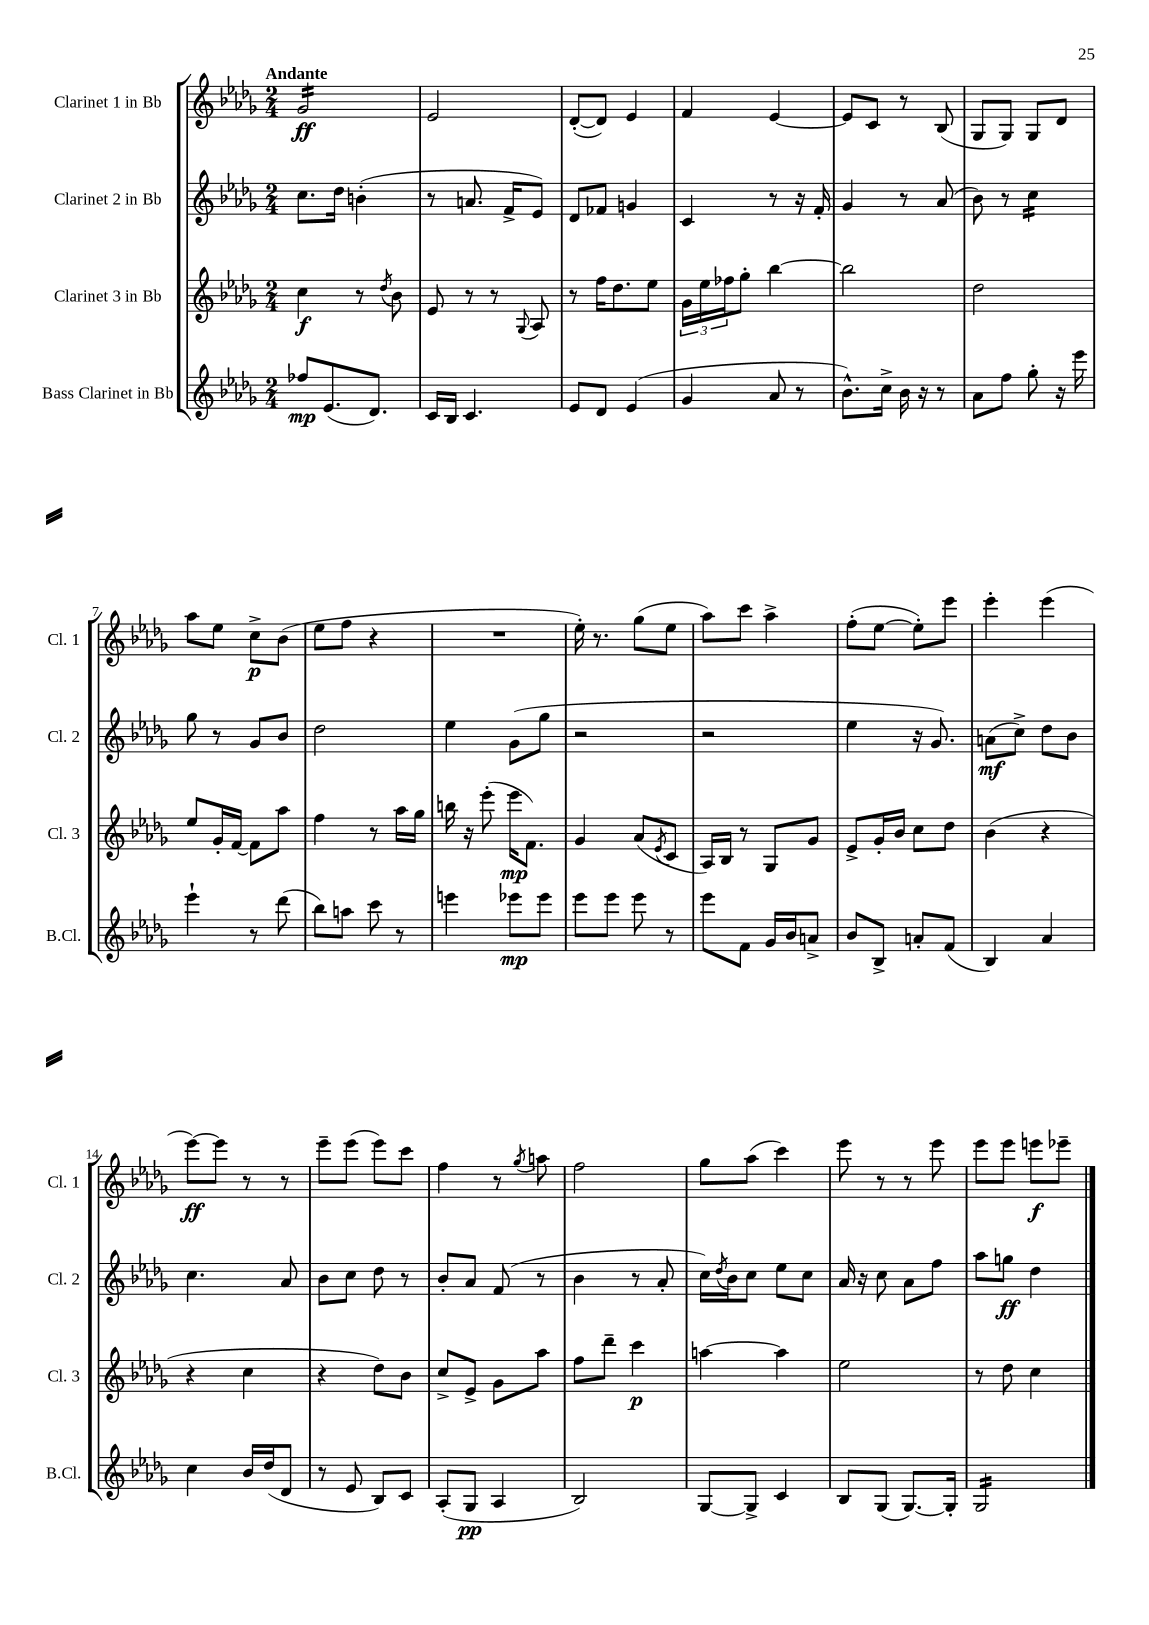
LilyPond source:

<<
\new StaffGroup <<
\new Staff = "s0" \with { instrumentName = "Clarinet 1 in Bb" shortInstrumentName = "Cl. 1" } {
    \clef treble \key des \major \numericTimeSignature \time 2/4 \tempo "Andante"
    ges'2:16\ff |
    ees'2 |
    des'8~-.( des'8) ees'4 |
    f'4 ees'4~ |
    ees'8 c'8 r8 bes8( |
    ges8 ges8) ges8 des'8 |
    aes''8 ees''8 c''8->\p bes'8( |
    ees''8 f''8 r4 |
    R2 |
    ees''16-.) r8. ges''8( ees''8 |
    aes''8) c'''8 aes''4-> |
    f''8-.( ees''8~ ees''8-.) ees'''8 |
    ees'''4-. ees'''4( |
    ees'''8~\ff) ees'''8 r8 r8 |
    ees'''8-- ees'''8( ees'''8) c'''8 |
    f''4 r8 \acciaccatura { ges''8 } a''8 |
    f''2 |
    ges''8 aes''8( c'''4) |
    ees'''8 r8 r8 ees'''8 |
    ees'''8 ees'''8 e'''8\f ees'''8-- \bar "|." |
}
\new Staff = "s1" \with { instrumentName = "Clarinet 2 in Bb" shortInstrumentName = "Cl. 2" } {
    \clef treble \key des \major \numericTimeSignature \time 2/4
    c''8. des''16 b'4-.( |
    r8 a'8. f'16-> ees'8) |
    des'8 fes'8 g'4 |
    c'4 r8 r16 f'16-. |
    ges'4 r8 aes'8( |
    bes'8) r8 c''4:16 |
    ges''8 r8 ges'8 bes'8 |
    des''2 |
    ees''4 ges'8( ges''8 |
    r2 |
    r2 |
    ees''4 r16 ges'8.) |
    a'8\mf( c''8->) des''8 bes'8 |
    c''4. aes'8 |
    bes'8 c''8 des''8 r8 |
    bes'8-. aes'8 f'8( r8 |
    bes'4 r8 aes'8-. |
    c''16) \acciaccatura { des''8 } bes'16 c''8 ees''8 c''8 |
    aes'16 r16 c''8 aes'8 f''8 |
    aes''8 g''8\ff des''4 \bar "|." |
}
\new Staff = "s2" \with { instrumentName = "Clarinet 3 in Bb" shortInstrumentName = "Cl. 3" } {
    \clef treble \key des \major \numericTimeSignature \time 2/4
    c''4\f r8 \acciaccatura { des''8 } bes'8 |
    ees'8 r8 r8 \appoggiatura { ges8 } aes8 |
    r8 f''16 des''8. ees''8 |
    \tuplet 3/2 { ges'16 ees''16 fes''16 } ges''8-. bes''4~ |
    bes''2 |
    des''2 |
    ees''8 ges'16-. f'16~ f'8 aes''8 |
    f''4 r8 aes''16 ges''16 |
    b''16 r16 ees'''8-.( ees'''16\mp f'8.) |
    ges'4 aes'8( \acciaccatura { ees'8 } c'8 |
    aes16) bes16 r8 ges8 ges'8 |
    ees'8-> ges'16-. bes'16 c''8 des''8 |
    bes'4( r4 |
    r4 c''4 |
    r4 des''8) bes'8 |
    c''8-> ees'8-> ges'8 aes''8 |
    f''8 des'''8-- c'''4\p |
    a''4~ a''4 |
    ees''2 |
    r8 des''8 c''4 \bar "|." |
}
\new Staff = "s3" \with { instrumentName = "Bass Clarinet in Bb" shortInstrumentName = "B.Cl." } {
    \clef treble \key des \major \numericTimeSignature \time 2/4
    fes''8\mp ees'8.( des'8.) |
    c'16 bes16 c'4. |
    ees'8 des'8 ees'4( |
    ges'4 aes'8 r8 |
    bes'8.-^) c''16-> bes'16 r16 r8 |
    aes'8 f''8 ges''8-. r16 ees'''16 |
    ees'''4-! r8 des'''8( |
    bes''8) a''8 c'''8 r8 |
    e'''4 ees'''8\mp ees'''8 |
    ees'''8 ees'''8 ees'''8 r8 |
    ees'''8 f'8 ges'16 bes'16 a'8-> |
    bes'8 bes8-> a'8-. f'8( |
    bes4) aes'4 |
    c''4 bes'16 des''16( des'8 |
    r8 ees'8 bes8) c'8 |
    aes8-.( ges8\pp aes4 |
    bes2) |
    ges8~ ges8-> c'4 |
    bes8 ges8( ges8.~) ges16-. |
    ges2:16 \bar "|." |
}
>>
>>
